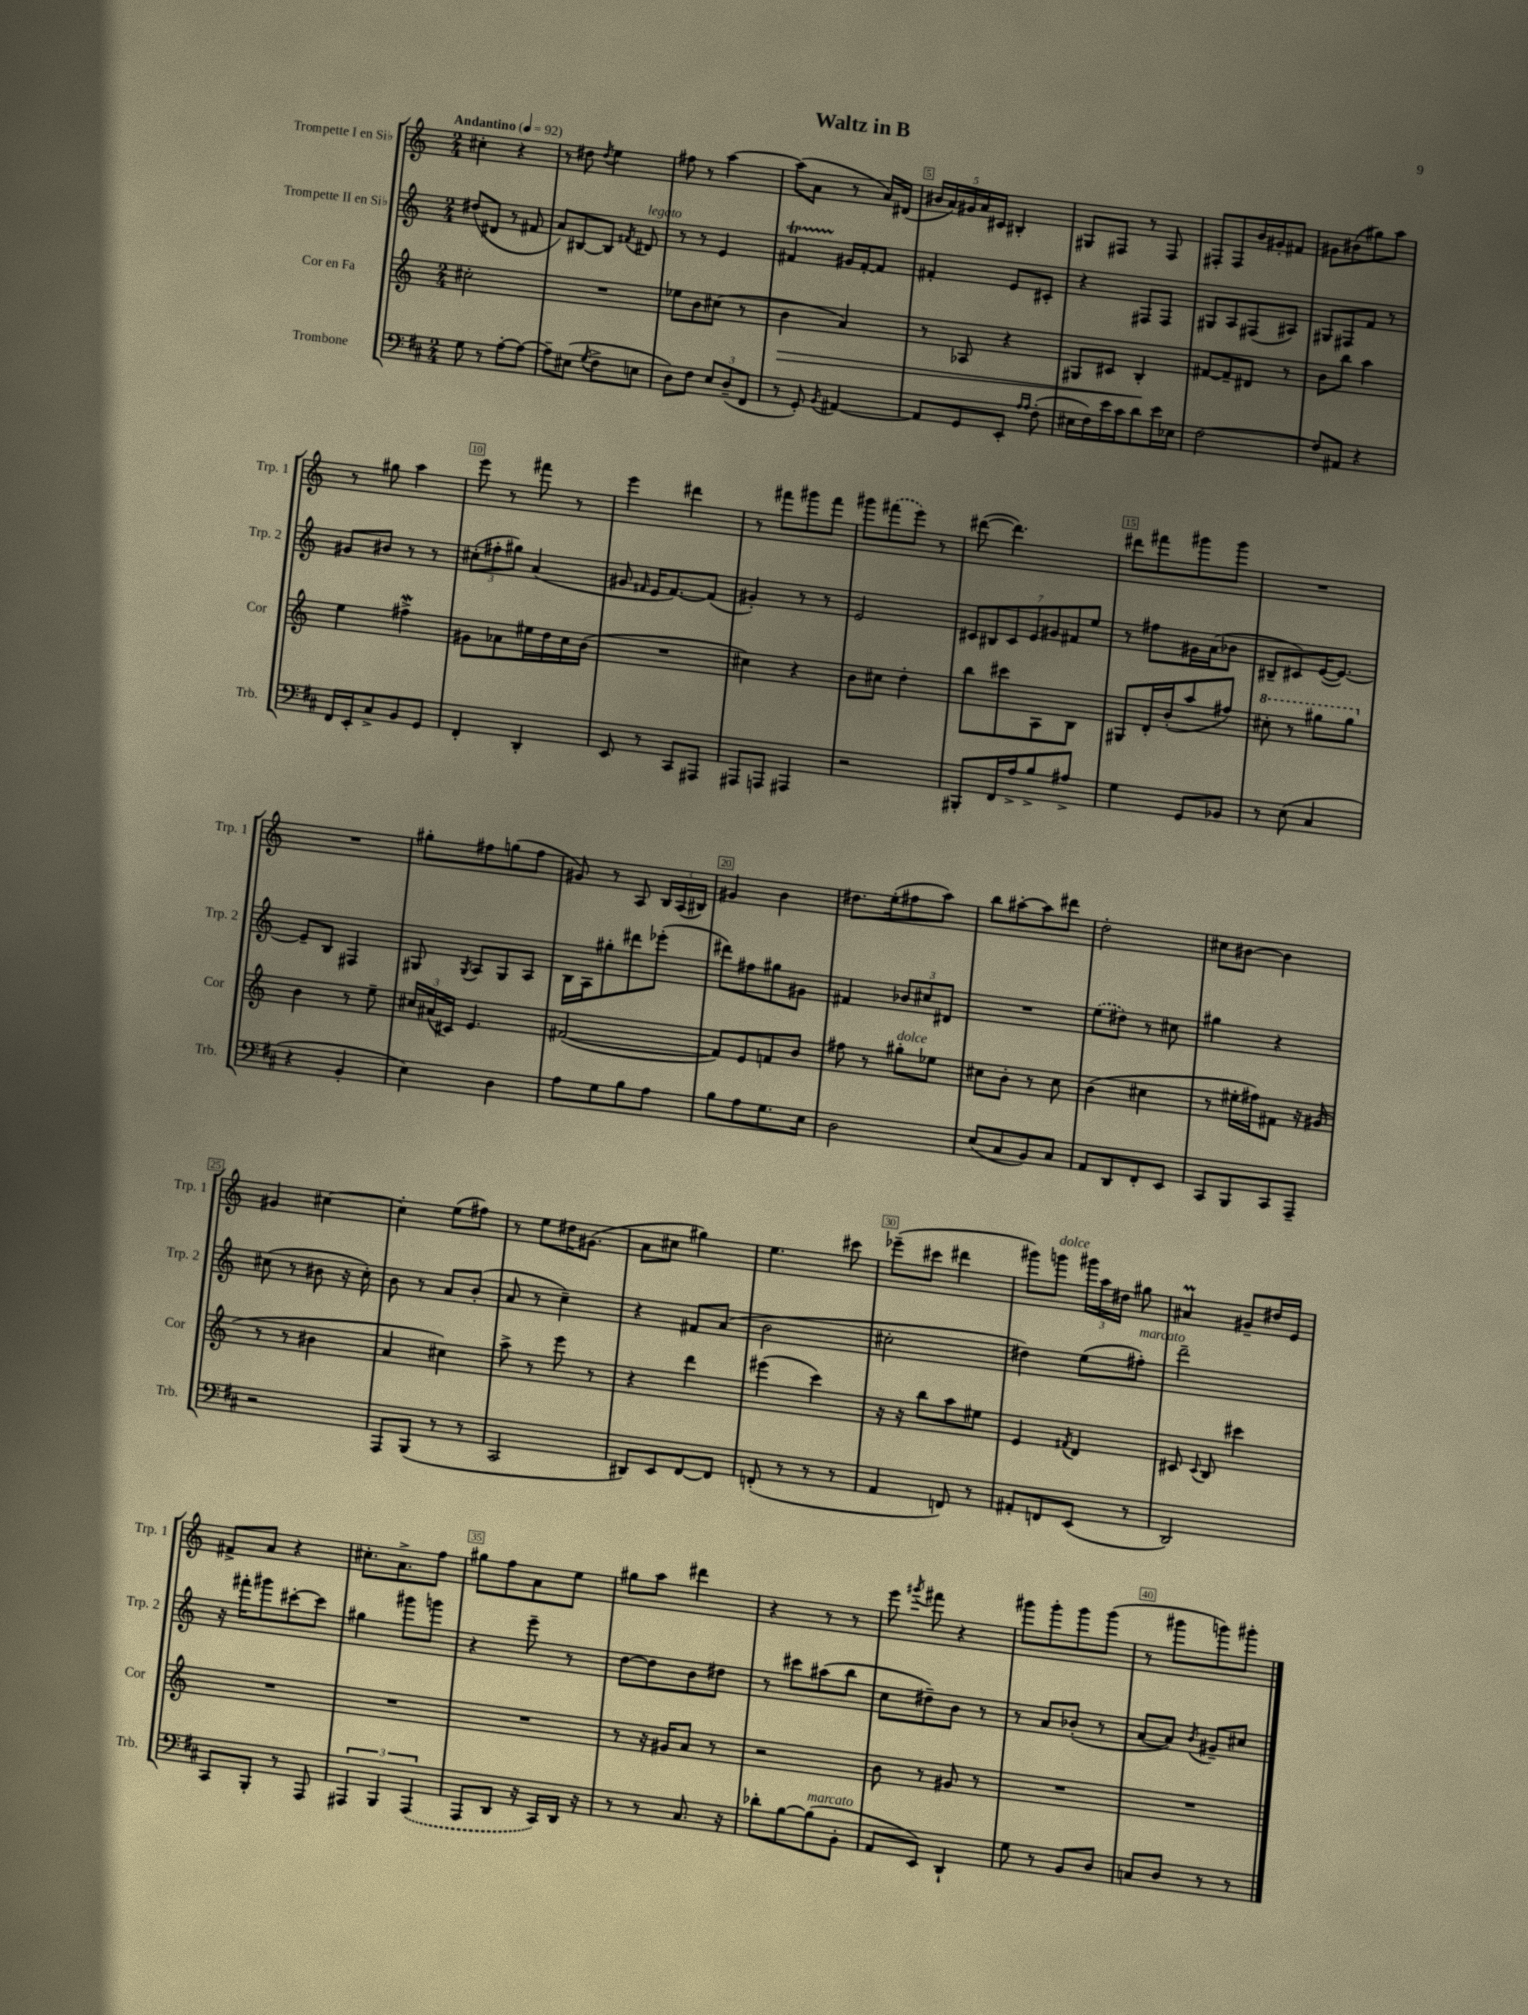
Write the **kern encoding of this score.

**kern	**kern	**kern	**kern
*staff4	*staff3	*staff2	*staff1
*clefF4	*clefG2	*clefG2	*clefG2
*k[f#c#]	*k[]	*k[]	*k[]
*M2/4	*M2/4	*M2/4	*M2/4
*MM92	*MM92	*MM92	*MM92
8G	2cc#'	(8dd#	4cc#'
8r	.	8d#	.
[8A'	.	8r	4r
8A_	.	8f#	.
=	=	=	=
8A~]	2r	8a)	8r
(8E#	.	[8B#	8dd#
8qG	.	.	8qdd#
8F#^	.	8B#]	4ee
.	.	8qf#	.
8E	.	8d#	.
=	=	=	=
8D)	8ee-	8r	8ff#
8F#	8b	8r	8r
12E	(8cc#	4e	[4aa
(12D~	.	.	.
.	8r	.	.
12FF#	.	.	.
=	=	=	=
8r	4b	4f#	(8aa]
8GG')	.	.	8a
8qBB	.	.	.
[4AA#	4a)	16g#	8r
.	.	[16f#'	.
.	.	8f#]	16a)
.	.	.	(16d#
=	=	=	=
8AA#]	8r	4f#'	20b#
.	.	.	20a)
.	.	.	20g#
8GG	8A-	.	.
.	.	.	20a
.	.	.	20c#
8EE'	4r	8e	4B#'
16qqA	.	.	.
16qqA	.	.	.
(8F#'	.	8c#'	.
=	=	=	=
16E#	8G#	4r	8G#
16F#)	.	.	.
16e	8c#	.	8F#
16c#	.	.	.
8d	4B'	8F#	8r
16e	.	8F#	8F#
16E-	.	.	.
=	=	=	=
[2F#	[8f#	8G#	8F#'
.	8f#~]	8A	8F#
.	8d#	(8F#	16b
.	.	.	16g#'
.	8r	8A#)	8f#
=	=	=	=
8F#]	8b	8G#	8g#
8AA#	8bb	8F#	(8b#
4r	4aa	8f	8gg#)
.	.	8r	8aa
=	=	=	=
16FF#	4ee	8g#	8r
16EE'	.	.	.
8C#^	.	8b#	8gg#
8BB	4ff#^	8r	4aa
8GG	.	8r	.
=	=	=	=
4FF#'	8g#	(12cc#'	8eee
.	.	12ff#'	.
.	8a-	.	8r
.	.	12gg#)	.
4DD'	16ee#	(4a	8fff#
.	16dd	.	.
.	16cc	.	8r
.	(16b	.	.
=	=	=	=
8EE	2r	8g#	4eee
.	.	16qqf#	.
8r	.	16e	.
.	.	[8.f#)	.
8CC#	.	.	4ddd#
8AAA#	.	(8f#]	.
=	=	=	=
8AAA#	4cc#)	4g#')	8r
8AAA	.	.	8fff#
4AAA#	4r	8r	8ggg#
.	.	8r	8fff#
=	=	=	=
2r	8b	2e	8ggg#
.	8cc#	.	(8fff#
.	4dd'	.	8eee)
.	.	.	8r
=	=	=	=
8BBB#'	8bb	14c#	([8ddd#
.	.	14B#	.
16FF#	8ccc#	.	4.ddd#])
.	.	14c#	.
16A^	.	.	.
.	.	14e	.
8B^	8A	.	.
.	.	14g#	.
.	.	14f#	.
8A#^	8B	.	.
.	.	14ee	.
=	=	=	=
4G	8G#	8r	8ddd#
.	16d'	8ff#	8fff#
.	(16b'	.	.
8GG	8aa	16g#	8ggg#
.	.	(16a	.
8BB-	8ff#)	8b-	8ggg#
=	=	=	=
8r	8ccc#'	8B#~	2r
(8E	8r	8c#)	.
4C#	8ggg#	([16e	.
.	.	8.e_)	.
.	8ggg#	.	.
=	=	=	=
4r	4b	8e~]	2r
.	.	8B	.
4BB'	8r	4F#	.
.	8ee~	.	.
=	=	=	=
4E)	24cc#	8G#	8gg#'
.	(24a#	.	.
.	24c#)	.	.
.	.	8qG#	.
.	4.e	8A	8ff#
4D	.	8G#	(8gg
.	.	8A	8ff#
=	=	=	=
8A	([2f#	16B	8g#)
.	.	16A	.
8G	.	8gg#'	8r
8B	.	8ddd#	8A
8A	.	(8eee-'	24B
.	.	.	(24A
.	.	.	24B#)
=	=	=	=
8B	8f#])	8ddd#)	4g#
8A	8e	8ff#	.
8.G	8f	8gg#	4b
.	8b	8g#	.
16E	.	.	.
=	=	=	=
2D	8ff#	4f#	8.dd#
.	8r	.	.
.	.	.	(16ee'
.	8gg#'	12b-	8ff#
.	.	12cc#	.
.	8ee-	.	8aa)
.	.	12d#	.
=	=	=	=
(8E	8cc#	2r	8bb
8C#	8b'	.	[8aa#'
8BB)	8r	.	8aa#]
8C#	8cc#	.	8ddd#
=	=	=	=
8AA	(4b	(8ee	2dd'
8DD	.	8dd#)	.
8FF#'	4cc#	8r	.
8EE	.	8cc#	.
=	=	=	=
8CC#	8r	4gg#	8cc#
8BBB	16ee#'	.	[8b#
.	16ff#)	.	.
8CC#	8f#	4r	4b#]
8AAA~	16r	.	.
.	(16g#	.	.
=	=	=	=
2r	8r	(8cc#	4g#
.	8r	8r	.
.	4b#	8b#	[4cc#
.	.	16r	.
.	.	16cc#')	.
=	=	=	=
8AAA	4a	8b	4cc#']
(8BBB	.	8r	.
8r	4cc#)	8a	(8ee
8r	.	(8b'	8ff#)
=	=	=	=
2CC#	8aa^	8a	8r
.	8r	8r	8ee
.	8eee	4cc~)	16dd#
.	.	.	(8.g#
.	8r	.	.
=	=	=	=
8DD#)	4r	4r	8a
8EE	.	.	8cc#
[8FF#	4ddd	8f#	4gg#)
8FF#]	.	(8a	.
=	=	=	=
(8FF'	(4eee#	2b	4.ee
8r	.	.	.
8r	4ccc)	.	.
8r	.	.	8ccc#
=	=	=	=
4AA	16r	2cc#'	(8eee-~
.	16r	.	.
.	8bb	.	8ccc#
8FF)	8aa	.	4ddd#
8r	8ee#	.	.
=	=	=	=
8AA#'	4e	4dd#)	8ggg#)
8FF	.	.	8ggg
.	8qf#	.	.
(8EE	4d	(8ee	24ggg#
.	.	.	24aa
.	.	.	24dd#
8r	.	8ff#')	8gg#
=	=	=	=
2DD)	8c#	2ddd~	4a#
.	8qqc#	.	.
.	8B	.	.
.	4ccc#	.	8g#~
.	.	.	16dd#
.	.	.	16e
=	=	=	=
8CC#	2r	16r	8f#^
.	.	16fff#'	.
8BBB'	.	8ggg#	8a
8r	.	[8ccc#'	4r
8AAA	.	8ccc#]	.
=	=	=	=
6AAA#	2r	4gg#	8.cc#'
6BBB	.	.	.
.	.	.	8.a^
.	.	8ggg#	.
(6AAA#	.	.	.
.	.	8ggg	8ff
=	=	=	=
8AAA	2r	4r	8gg#
8DD	.	.	8ff
16r	.	8eee~	8a
16CC#)	.	.	.
16DD	.	8r	8ee
16r	.	.	.
=	=	=	=
8r	8r	[8dd	8gg#
8r	16r	8dd]	8aa
.	16g#	.	.
8.C#	8a	8b	4ddd#
.	8r	8dd#	.
16r	.	.	.
=	=	=	=
8d-'	2r	8r	4r
[8B	.	8ccc#	.
(8B]	.	(8aa#	8r
8BB'	.	8bb	8r
=	=	=	=
8AA	8b	8cc	8eee
.	.	.	8qggg#
8EE)	8r	8dd#~)	8fff#
4DD`	8g#	8b	4r
.	8r	8r	.
=	=	=	=
8G	2r	8r	8ggg#
8r	.	8a	8ggg#'
8BB	.	(8b-'	8ggg#
8D	.	8r	(8ggg#
=	=	=	=
8C	2r	[8a	8r
8D	.	8a])	8ggg#
.	.	8qb	.
8r	.	8g#~	8ggg)
8r	.	8cc#	8ggg#'
==	==	==	==
*-	*-	*-	*-
